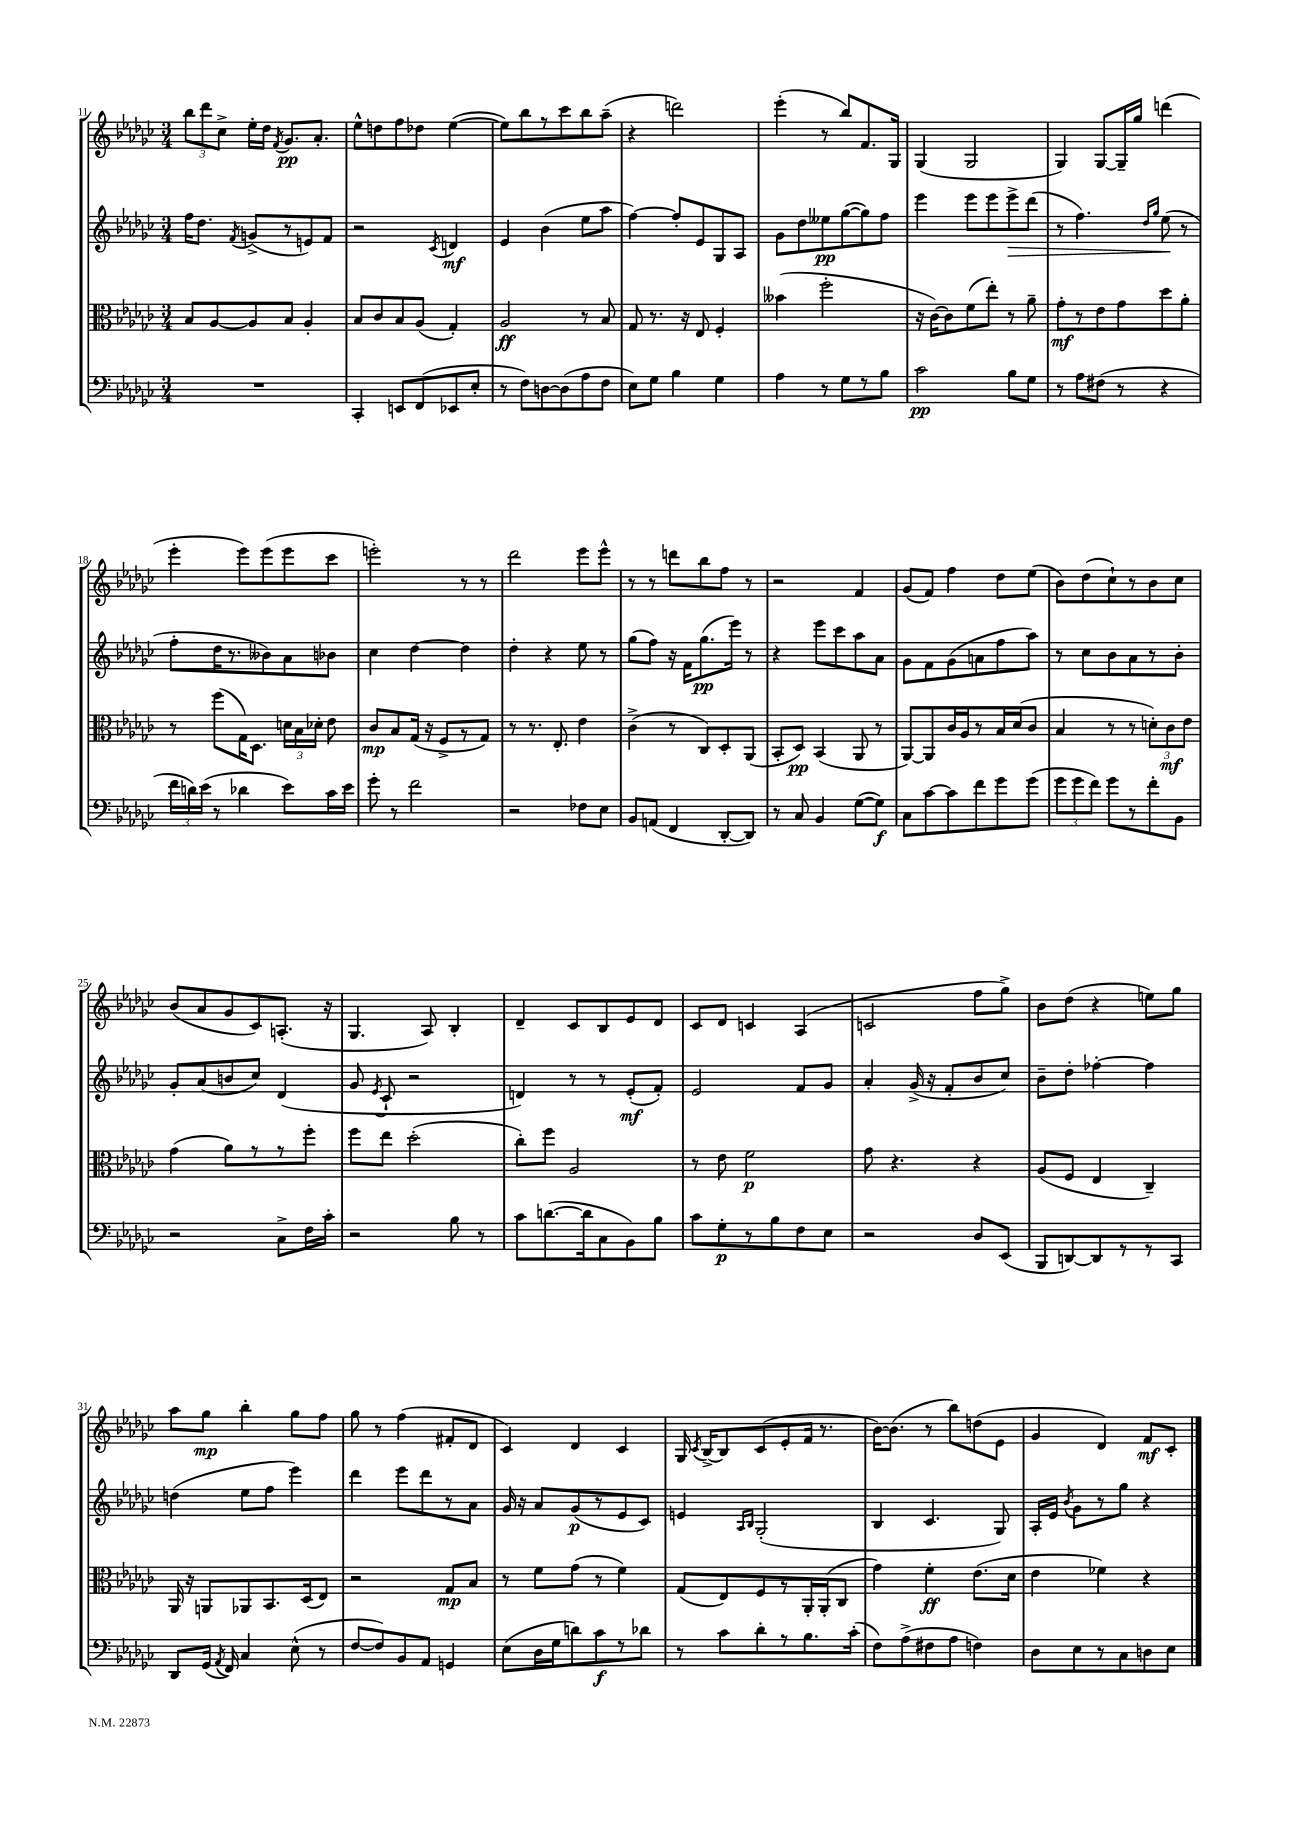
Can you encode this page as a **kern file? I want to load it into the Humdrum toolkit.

**kern	**kern	**kern	**kern
*staff4	*staff3	*staff2	*staff1
*clefF4	*clefC3	*clefG2	*clefG2
*k[b-e-a-d-g-c-]	*k[b-e-a-d-g-c-]	*k[b-e-a-d-g-c-]	*k[b-e-a-d-g-c-]
*M3/4	*M3/4	*M3/4	*M3/4
2.r	8B-	16ff	12bb-
.	.	8.dd-	.
.	.	.	12ddd-
.	[8A-	.	.
.	.	.	12cc-^
.	.	8qf	.
.	8A-]	(8g^	16ee-'
.	.	.	16dd-
.	.	.	8qf
.	8B-	8r	8.g-
.	4A-'	8e)	.
.	.	.	8.a-'
.	.	8f	.
=	=	=	=
4CC-'	8B-	2r	8ee-^^
.	8c-	.	8dd
8EE	8B-	.	8ff
(8FF	(8A-	.	8dd-
.	.	8qc-	.
8EE-	4G-')	4d	([4ee-
8E-'	.	.	.
=	=	=	=
8r	2A-	4e-	8ee-])
8F)	.	.	8bb-
[8D	.	(4b-	8r
(8D]	.	.	8ccc-
8A-	8r	8ee-	8bb-
8F	8B-	8aa-	(8aa-~
=	=	=	=
8E-)	8G-	[4ff)	4r
8G-	8.r	.	.
4B-	.	8ff']	2ddd)
.	16r	.	.
.	8E-	8e-	.
4G-	4F'	8G-	.
.	.	8A-	.
=	=	=	=
4A-	(4b--	8g-	(4eee-'
.	.	8dd-	.
8r	2ff'	8ee--	8r
8G-	.	([8gg-	8bb-)
8r	.	8gg-])	8.f
8B-	.	8ff	.
.	.	.	16G-
=	=	=	=
2c-	16r	4eee-	(4G-
.	[16c-)	.	.
.	8c-]	.	.
.	(8f	8eee-	2G-
.	8ee-')	8eee-	.
8B-	8r	8eee-^	.
8G-	8a-~	(8ddd-	.
=	=	=	=
8r	8g-'	8r	4G-)
8A-	8r	4.ff)	.
(8F#	8e-	.	[8G-
8r	8g-	.	16G-~]
.	.	.	16gg-
.	.	16qqdd-	.
.	.	16qqgg-	.
4r	8dd-	(8ee-	(4ddd
.	8a-'	8r	.
=	=	=	=
24f	8r	8ff'	4eee-'
24d)	.	.	.
(24e-	.	.	.
8r	(8ff	16dd-	.
.	.	8.r	.
4d-	16G-)	.	8eee-)
.	8.D-	.	.
.	.	8b--)	(8eee-
8e-)	24d	8a-	8eee-
.	24B-	.	.
.	24d-'	.	.
16c-	8e-	8b-	8ccc-
16e-	.	.	.
=	=	=	=
8g-'	8c-	4cc-	2eee')
8r	8B-	.	.
2f	(16G-	[4dd-	.
.	16r	.	.
.	8F^	.	.
.	8r	4dd-]	8r
.	8G-)	.	8r
=	=	=	=
2r	8r	4dd-'	2ddd-
.	8.r	.	.
.	.	4r	.
.	8.E-'	.	.
8F-	4e-	8ee-	8eee-
8E-	.	8r	8eee-^^
=	=	=	=
8BB-	(4c-^	(8gg-	8r
(8AA	.	8ff)	8r
4FF	8r	16r	8ddd
.	.	16f	.
.	8C-)	(8.gg-	8bb-
[8DD-'	8D-'	.	8ff
.	.	16eee-)	.
8DD-])	(8AA-	8r	8r
=	=	=	=
8r	8BB-'	4r	2r
8C-	8D-)	.	.
4BB-	(4BB-	8eee-	.
.	.	8ccc-	.
([8G-	8AA-	8aa-	4f
8G-])	8r	8a-	.
=	=	=	=
8C-	[8AA-)	8g-	(8g-
[8c-	8AA-]	8f	8f)
8c-]	16c-	(8g-	4ff
.	16A-	.	.
8f	8r	8a	.
8g-	16B-	8ff	8dd-
.	(16d-	.	.
(8g-	8c-	8aa-)	(8ee-
=	=	=	=
12g-	4B-	8r	8b-)
12g-	.	.	.
.	.	8cc-	(8dd-
12f)	.	.	.
8g-	8r	8b-	8cc-`)
8r	8r	8a-	8r
8f'	12d')	8r	8b-
.	12c-	.	.
8BB-	.	8b-'	8cc-
.	12e-	.	.
=	=	=	=
2r	(4g-	8g-'	(8b-
.	.	(8a-	8a-
.	8a-)	8b	8g-
.	8r	8cc-)	8c-)
8C-^	8r	(4d-	(8.A'
16F	8ff'	.	.
16c-'	.	.	16r
=	=	=	=
2r	8ff	8g-	4.G-
.	.	8qe-	.
.	8ee-	8c-`	.
.	(2dd-'	2r	.
.	.	.	8A-)
8B-	.	.	4B-'
8r	.	.	.
=	=	=	=
8c-	8cc-')	4d)	4d-~
([8.d	8ff	.	.
.	2A-	8r	8c-
16d]	.	.	.
8C-	.	8r	8B-
8BB-)	.	(8e-'	8e-
8B-	.	8f')	8d-
=	=	=	=
8c-	8r	2e-	8c-
8G-'	8e-	.	8d-
8r	2f	.	4c
8B-	.	.	.
8F	.	8f	(4A-
8E-	.	8g-	.
=	=	=	=
2r	8g-	4a-'	2c
.	4.r	.	.
.	.	(16g-^	.
.	.	16r	.
.	.	8f'	.
8D-	4r	8b-	8ff
(8EE-	.	8cc-)	8gg-^)
=	=	=	=
8BBB-	(8A-	8b-~	8b-
[8DD)	8F	8dd-'	(8dd-
8DD]	4E-	[4ff-'	4r
8r	.	.	.
8r	4C-~)	4ff-]	8ee)
8CC-	.	.	8gg-
=	=	=	=
8DD-	16AA-	(4dd	8aa-
.	16r	.	.
(16GG-	8AA	.	8gg-
8qAA-	.	.	.
16FF)	.	.	.
4C-	8AA-	8ee-	4bb-'
.	8.BB-	8ff	.
(8E-^^	.	4eee-)	8gg-
.	(16D-	.	.
8r	8E-)	.	8ff
=	=	=	=
[8F	2r	4ddd-	8gg-
8F])	.	.	8r
8BB-	.	8eee-	(4ff
8AA-	.	8ddd-	.
4GG	8G-	8r	8f#'
.	8B-	8a-	8d-
=	=	=	=
(8E-	8r	16g-	4c-)
.	.	16r	.
16D-	8f	8a-	.
16G-	.	.	.
8d)	(8g-	(8g-	4d-
8c-	8r	8r	.
8r	4f)	8e-	4c-
8d-	.	8c-)	.
=	=	=	=
8r	(8G-	4e	16G-
.	.	.	8qc-
.	.	.	[16B-^
8c-	8E-)	.	8B-]
.	.	16qqA-	.
.	.	16qqB-	.
8d-'	8F	(2G-'	(8c-
8r	8r	.	8e-'
8.B-	16AA-'	.	16f
.	(16AA-'	.	8.r
.	8C-	.	.
(16c-'	.	.	.
=	=	=	=
8F)	4g-)	4B-	[16b-)
.	.	.	(8.b-]
(8A-^	.	.	.
8F#	4f'	4.c-	8r
8A-	.	.	8bb-)
4F)	(8.e-	.	(8dd
.	.	8G-)	8e-
.	16d-	.	.
=	=	=	=
8D-	4e-	16A-'	4g-
.	.	16e-	.
.	.	8qb-	.
8E-	.	8g-	.
8r	4f-)	8r	4d-)
8C-	.	8gg-	.
8D	4r	4r	8f
8E-	.	.	8c-'
==	==	==	==
*-	*-	*-	*-
